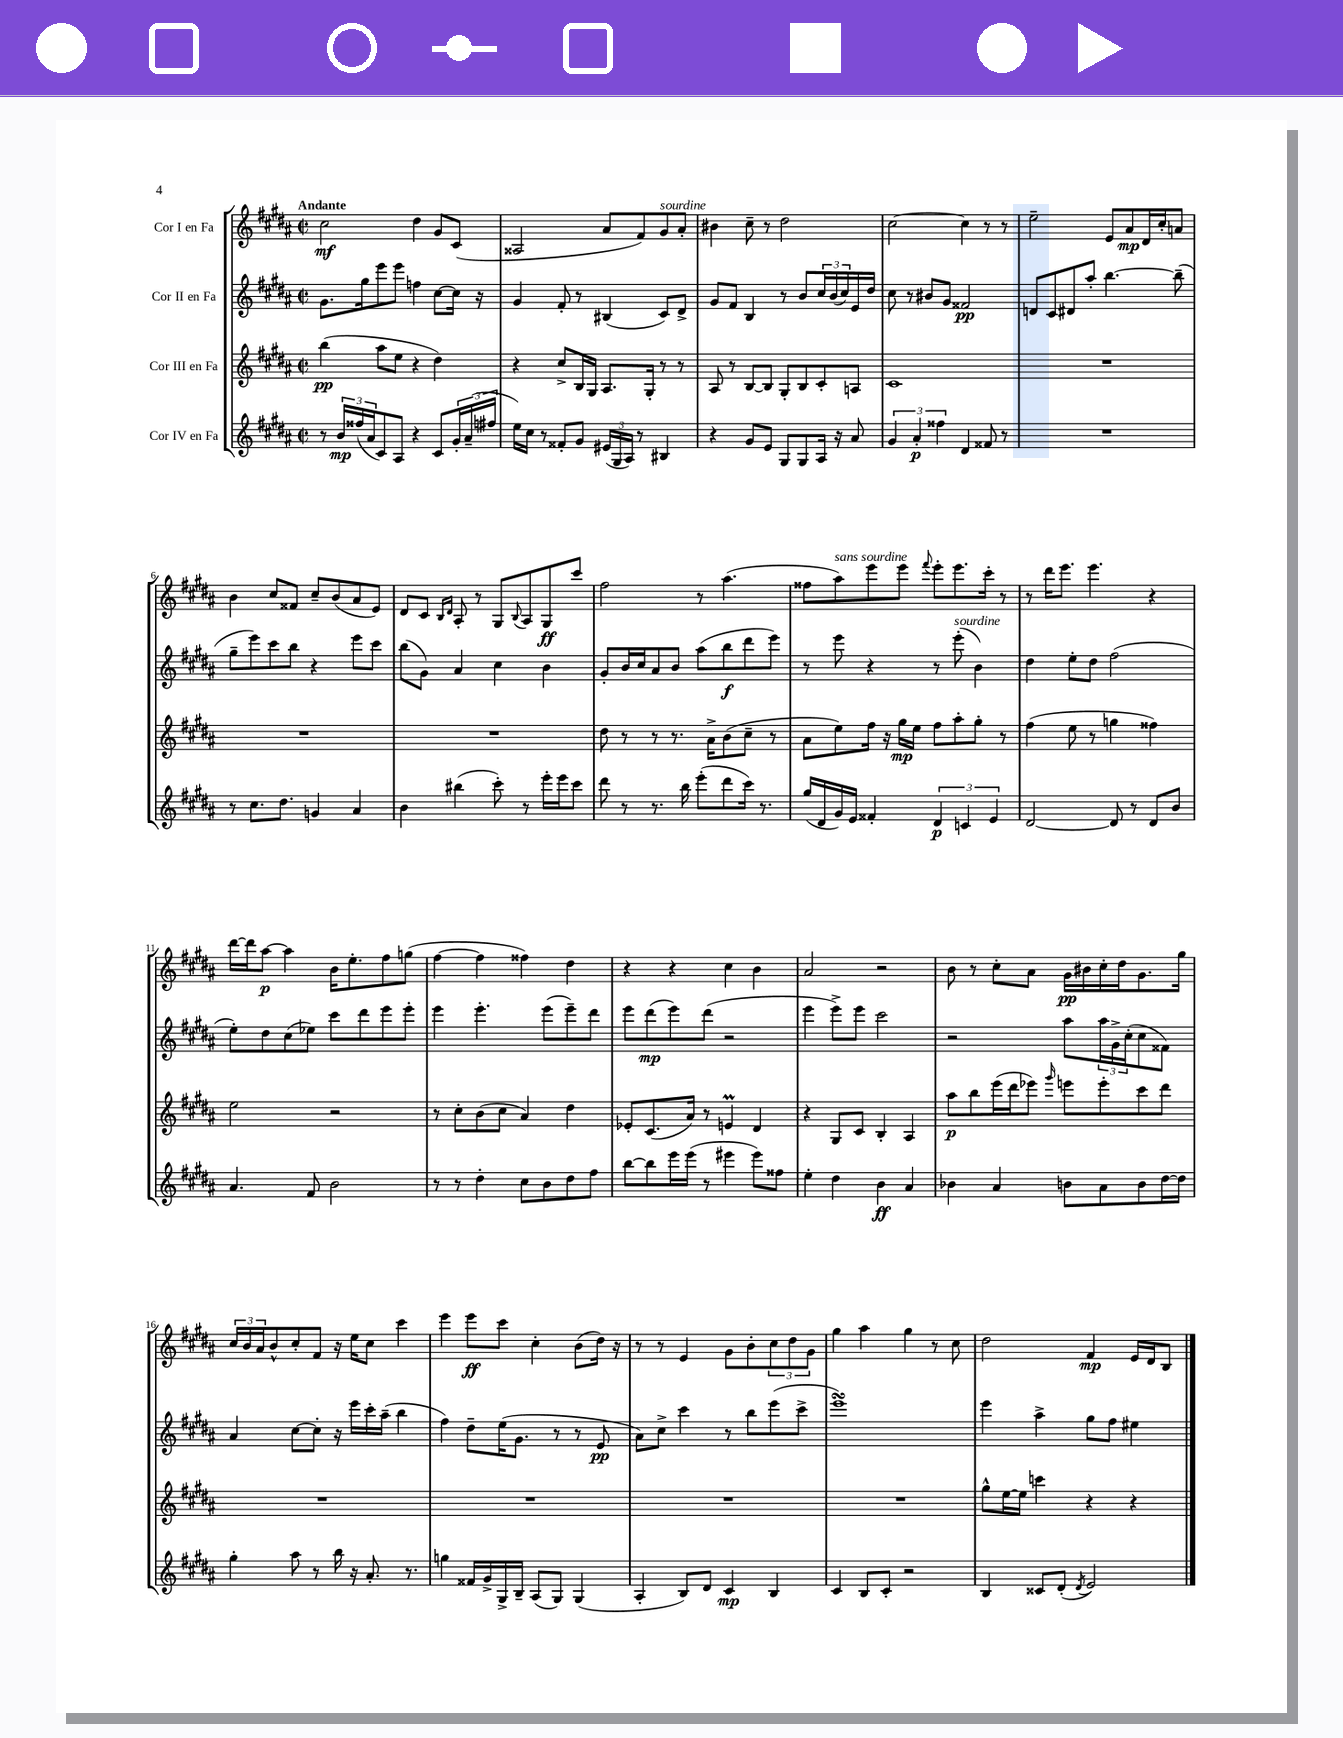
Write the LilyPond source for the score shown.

<<
\new StaffGroup <<
\new Staff = "s0" \with { instrumentName = "Cor I en Fa" } {
    \clef treble \key b \major \defaultTimeSignature \time 2/2 \tempo "Andante"
    cis''2\mf dis''4 gis'8 cis'8( |
    aisis2 ais'8 fis'8) gis'8^\markup { \italic "sourdine" } ais'8-. |
    bis'4 cis''8-- r8 dis''2 |
    cis''2~ cis''4 r8 r8 |
    e''2-- e'8 ais'8\mp dis'16 cis''16-. a'8 |
    b'4 cis''8 fisis'8 cis''8-- b'8( ais'8 e'8) |
    dis'8 cis'8 \grace { b16 dis'16 } ais8-. r8 gis8 \appoggiatura { b8 } ais8 gis8\ff cis'''8 |
    fis''2 r8 ais''4.( |
    fisis''8 ais''8^\markup { \italic "sans sourdine" }) e'''8 e'''8 \appoggiatura { fis'''8 } e'''8-. e'''8. cis'''16-. r8 |
    r8 dis'''16 e'''8. e'''4. r4 |
    dis'''16~ dis'''16 ais''8~\p ais''4 b'16 e''8.-. fis''8 g''8( |
    fis''4~ fis''4 fisis''4) dis''4 |
    r4 r4 cis''4 b'4 |
    ais'2 r2 |
    b'8 r8 cis''8-. ais'8 gis'16\pp bis'16 cis''16-. dis''16 gis'8. gis''16 |
    \tuplet 3/2 { cis''16 b'16 ais'16 } b'8-^ cis''8-. fis'8 r16 e''16 cis''8 cis'''4 |
    e'''4 e'''8\ff cis'''8 cis''4-. b'8( dis''16) r16 |
    r8 r8 e'4 gis'8 b'8-. \tuplet 3/2 { cis''8 dis''8 gis'8 } |
    gis''4 ais''4 gis''4 r8 cis''8 |
    dis''2 fis'4\mp e'16 dis'16 b8 \bar "|." |
}
\new Staff = "s1" \with { instrumentName = "Cor II en Fa" } {
    \clef treble \key b \major \defaultTimeSignature \time 2/2
    gis'8. gis''16 e'''8 e'''8 f''4 cis''8~ cis''16 r16 |
    gis'4 fis'8-. r8 bis4( cis'8) dis'8-> |
    gis'8 fis'8 b4 r8 b'8 \tuplet 3/2 { cis''16 b'16( cis''16) } e'16 dis''16 |
    cis''8 r8 bis'8 gis'8 fisis'2\pp |
    d'8 cis'8 dis'8 ais''8-. b''4.~ b''8--( |
    gis''8-- e'''8) cis'''8 b''8 r4 e'''8 cis'''8 |
    b''8( gis'8) ais'4 cis''4 b'4 |
    gis'8-. b'16 cis''16 ais'8 b'8 ais''8( b''8\f dis'''8 e'''8) |
    r8 e'''8 r4 r8 e'''8-.^\markup { \italic "sourdine" }( b'4) |
    dis''4 e''8-. dis''8 fis''2( |
    e''8-.) dis''8 cis''8( ees''8) cis'''8 dis'''8 e'''8 e'''8-. |
    e'''4 e'''4.-. e'''8( e'''8--) dis'''8 |
    e'''8 dis'''8\mp( e'''8) dis'''8( r2 |
    e'''4 e'''8->) e'''8 cis'''2 |
    r2 ais''8 \tuplet 3/2 { ais''16 gis'16-> cis''16-.( } cis''8 fisis'8) |
    ais'4 cis''8~ cis''8-. r16 e'''16 cis'''16-. ais''16--( b''4 |
    fis''4) dis''8-- e''16( gis'8. r8 r8 e'8\pp |
    ais'8) cis''8-> cis'''4 r8 b''8 e'''8( cis'''8-> |
    e'''1\turn) |
    e'''4 ais''4-> gis''8 fis''8 eis''4 \bar "|." |
}
\new Staff = "s2" \with { instrumentName = "Cor III en Fa" } {
    \clef treble \key b \major \defaultTimeSignature \time 2/2
    b''4\pp( ais''8 e''8 r4 dis''4) |
    r4 cis''8-> b16 gis16 ais8. gis16-. r8 r8 |
    ais8 r8 b8~ b8 gis8-. b8 cis'8-. a8 |
    cis'1 |
    R1 |
    R1 |
    R1 |
    dis''8 r8 r8 r8. ais'16-> b'8( cis''8-- r8 |
    ais'8 e''8) fis''16 r16 gis''16\mp e''16 fis''8 ais''8-. gis''8-. r8 |
    fis''4( e''8 r8 g''4 fisis''4) |
    e''2 r2 |
    r8 cis''8-. b'8( cis''8 ais'4) dis''4 |
    ees'8-. cis'8.( ais'16) r8 e'4\prall dis'4 |
    r4 gis8 cis'8 b4-. ais4 |
    ais''8\p b''8 e'''16( dis'''16 ees'''8) \grace { gis'''16 } e'''8 e'''8-. cis'''8 dis'''8 |
    R1 |
    R1 |
    R1 |
    R1 |
    gis''8-^ e''16~ e''16 c'''4 r4 r4 \bar "|." |
}
\new Staff = "s3" \with { instrumentName = "Cor IV en Fa" } {
    \clef treble \key b \major \defaultTimeSignature \time 2/2
    r8 \tuplet 3/2 { b'16\mp fisis''16( ais'16 } cis'8) ais8 r4 cis'8 \tuplet 3/2 { gis'16-. ais'16--( fis''16 } |
    e''16) cis''16 r8 fisis'8-. gis'8 \tuplet 3/2 { eis'16( gis16 ais16) } r8 bis4 |
    r4 gis'8 e'8 gis8 gis8 ais16 r16 ais'8 |
    \tuplet 3/2 { gis'4 ais'4-.\p fisis''4 } dis'4 fisis'8 r8 |
    R1 |
    r8 cis''8. dis''8. g'4 ais'4 |
    b'4 bis''4( cis'''8-.) r8 e'''16-. e'''16 cis'''8 |
    dis'''8 r8 r8. b''16 e'''8-.( dis'''8 cis'''16) r8. |
    gis''16( dis'16 gis'16) e'16 fisis'4-. \tuplet 3/2 { dis'4\p c'4 e'4 } |
    dis'2~ dis'8 r8 dis'8 b'8 |
    ais'4. fis'8 b'2 |
    r8 r8 dis''4-. cis''8 b'8 dis''8 fis''8 |
    b''8~ b''8 e'''16 e'''16( r8 eis'''4 eis'''8) fisis''8 |
    e''4-. dis''4 b'4\ff ais'4 |
    bes'4 ais'4 b'8 ais'8 b'8 dis''16~ dis''16 |
    gis''4-. ais''8 r8 b''16 r16 ais'8.-. r8. |
    g''4 fisis'16 gis'16-> gis16-> b16-- ais8( gis8) gis4( |
    ais4-. b8) dis'8 cis'4\mp b4 |
    cis'4 b8 cis'8-. r2 |
    b4 cisis'8 dis'8-.( \acciaccatura { dis'8 } e'2) \bar "|." |
}
>>
>>
